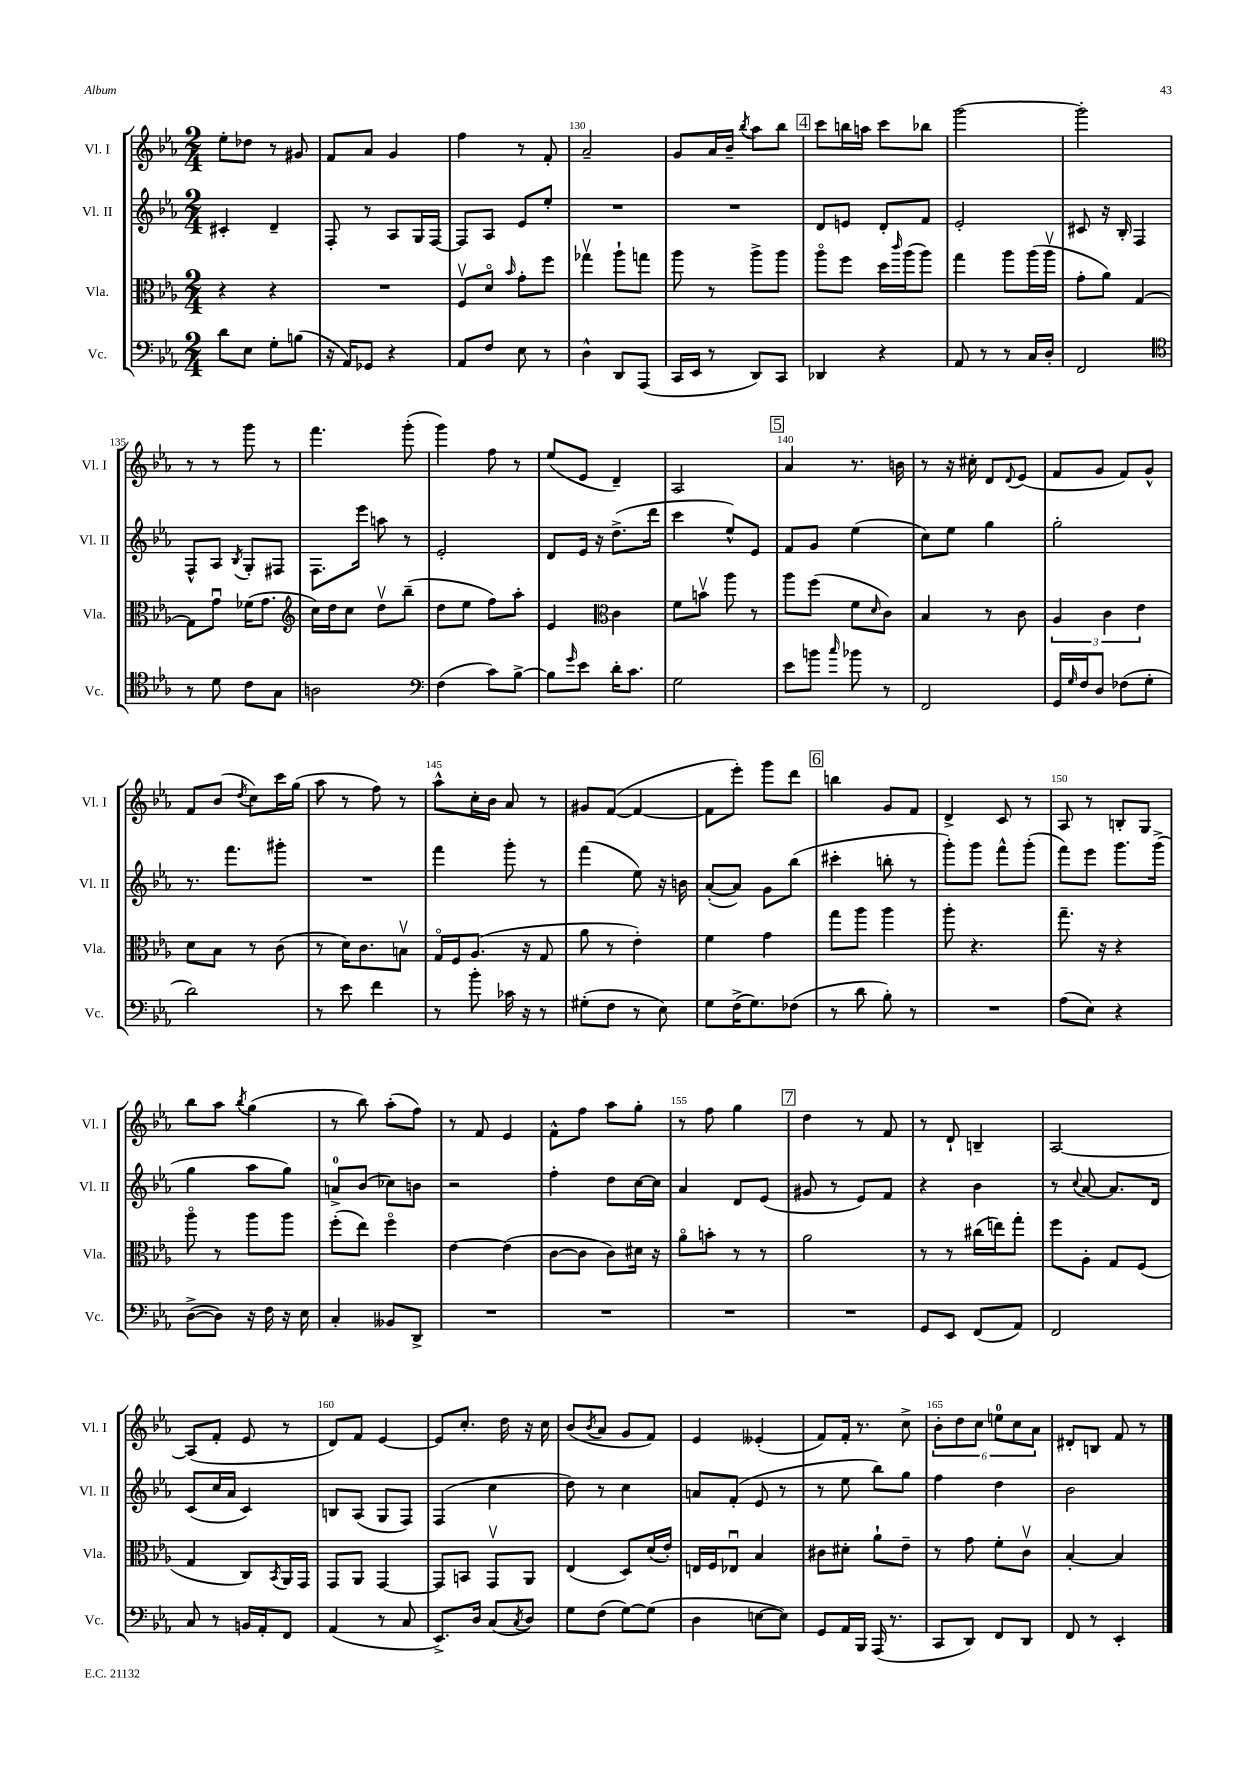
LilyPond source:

<<
\new StaffGroup <<
\new Staff = "s0" \with { instrumentName = "Vl. I" shortInstrumentName = "Vl. I" } {
    \clef treble \key ees \major \numericTimeSignature \time 2/4
    ees''8-. des''8 r8 gis'8 |
    f'8 aes'8 g'4 |
    f''4 r8 f'8-. |
    aes'2-- |
    g'8 aes'16 bes'16-- \acciaccatura { bes''8 } aes''8 bes''8 |
    \mark \markup { \box "4" } c'''8 b''16 a''16 c'''8 bes''8 |
    g'''2~ |
    g'''2-. |
    r8 r8 g'''8 r8 |
    f'''4. g'''8-.( |
    g'''4) f''8 r8 |
    ees''8( ees'8 d'4--) |
    aes2 |
    \mark \markup { \box "5" } aes'4 r8. b'16 |
    r8 r16 cis''16-. d'8 \appoggiatura { d'8 } ees'8( |
    f'8 g'8 f'8) g'8-^ |
    f'8 bes'8( \acciaccatura { d''8 } c''8) c'''16 g''16( |
    aes''8 r8 f''8) r8 |
    aes''8-^ c''16-. bes'16 aes'8 r8 |
    gis'8 f'8~( f'4~ |
    f'8 ees'''8-.) g'''8 d'''8 |
    \mark \markup { \box "6" } b''4 g'8 f'8 |
    d'4-> c'8 r8 |
    aes8 r8 b8-. g8 |
    bes''8 aes''8 \acciaccatura { bes''8 } g''4( |
    r8 bes''8) aes''8-.( f''8) |
    r8 f'8 ees'4 |
    f'8-^ f''8 aes''8 g''8-. |
    r8 f''8 g''4 |
    \mark \markup { \box "7" } d''4 r8 f'8 |
    r8 d'8-! b4-- |
    aes2~ |
    aes8( f'8-. ees'8 r8 |
    d'8) f'8 ees'4~ |
    ees'8 c''8.-. d''16 r16 c''16 |
    bes'8( \acciaccatura { bes'8 } aes'8 g'8 f'8) |
    ees'4 eeses'4-.( |
    f'8) f'16-. r8. c''8-> |
    \tuplet 6/4 { bes'8-. d''8 c''8 e''8-0 c''8 aes'8 } |
    dis'8-. b8 f'8 r8 \bar "|." |
}
\new Staff = "s1" \with { instrumentName = "Vl. II" shortInstrumentName = "Vl. II" } {
    \clef treble \key ees \major \numericTimeSignature \time 2/4
    cis'4-. d'4-- |
    f8-. r8 aes8 g16 f16~ |
    f8 aes8 ees'8 ees''8-. |
    R2 |
    R2 |
    \mark \markup { \box "4" } d'8 e'8 d'8-. f'8 |
    ees'2-. |
    cis'8 r16 bes16-. f4 |
    f8-^ aes8 \acciaccatura { bes8 } g8-. fis8 |
    f8. ees'''16 a''8 r8 |
    ees'2-. |
    d'8 ees'16 r16 d''8.->( d'''16 |
    c'''4 ees''8-^) ees'8 |
    \mark \markup { \box "5" } f'8 g'8 ees''4( |
    c''8) ees''8 g''4 |
    g''2-. |
    r8. f'''8. gis'''8-. |
    R2 |
    f'''4 g'''8-. r8 |
    f'''4( ees''8) r16 b'16 |
    aes'8~-.( aes'8) g'8 bes''8( |
    \mark \markup { \box "6" } cis'''4-. b''8-. r8 |
    g'''8-.) g'''8 f'''8-^ g'''8-.( |
    f'''8) ees'''8 g'''8. g'''16->( |
    g''4 aes''8 g''8) |
    a'8-0-> bes'8( ces''8) b'8 |
    r2 |
    f''4-. d''8 c''16~ c''16 |
    aes'4 d'8 ees'8( |
    \mark \markup { \box "7" } gis'8 r8 ees'8) f'8 |
    r4 bes'4 |
    r8 \appoggiatura { c''8 } aes'8~ aes'8. d'16 |
    c'8( c''16 aes'16 c'4) |
    b8 aes8( g8 f8) |
    f4( c''4 |
    d''8) r8 c''4 |
    a'8 f'8-.( ees'8 r8 |
    r8 ees''8 bes''8) g''8 |
    f''4 d''4 |
    bes'2 \bar "|." |
}
\new Staff = "s2" \with { instrumentName = "Vla." shortInstrumentName = "Vla." } {
    \clef alto \key ees \major \numericTimeSignature \time 2/4
    r4 r4 |
    R2 |
    f8\upbow d'8\flageolet \grace { bes'16 } g'8-. f''8 |
    ges''4\upbow aes''8-! g''8 |
    aes''8 r8 aes''8-> aes''8 |
    \mark \markup { \box "4" } aes''8\flageolet f''8 d''16 \grace { c'''16 } aes''16( aes''8) |
    g''4 aes''8 aes''16( aes''16\upbow |
    g'8-. aes'8) g4~ |
    g8 g'8\downbow fes'16( g'8. |
    \clef treble c''16) d''16 c''8 d''8\upbow bes''8--( |
    d''8 ees''8 f''8) aes''8-. |
    ees'4 \clef alto c'4 |
    f'8 b'8\upbow aes''8 r8 |
    \mark \markup { \box "5" } aes''8 f''8( f'8 \grace { d'16 } c'8) |
    bes4 r8 c'8 |
    \tuplet 3/2 { aes4 c'4 ees'4 } |
    d'8 bes8 r8 c'8( |
    r8 d'16) c'8. b8\upbow |
    g16\flageolet f16 aes8.( r16 g8 |
    aes'8 r8 ees'4-.) |
    f'4 g'4 |
    \mark \markup { \box "6" } g''8 aes''8 aes''4 |
    aes''8-. r4. |
    g''8.-- r16 r4 |
    aes''8\flageolet r8 aes''8 aes''8 |
    f''8-.( ees''8) f''4\flageolet |
    ees'4~ ees'4( |
    c'8~ c'8 c'8) dis'16 r16 |
    aes'8\flageolet b'8-. r8 r8 |
    \mark \markup { \box "7" } aes'2 |
    r8 r8 cis''16( e''16) g''8-. |
    f''8 aes8-. g8 f8( |
    g4 c8) \acciaccatura { bes,8 } aes,16 g,16 |
    g,8 aes,8 g,4~ |
    g,8 b,8 g,8\upbow aes,8 |
    ees4( d8) d'16( ees'16-.) |
    e16 f16 ees8\downbow bes4 |
    cis'8 dis'8-. aes'8-! ees'8-- |
    r8 g'8 f'8-. c'8\upbow |
    bes4~-. bes4 \bar "|." |
}
\new Staff = "s3" \with { instrumentName = "Vc." shortInstrumentName = "Vc." } {
    \clef bass \key ees \major \numericTimeSignature \time 2/4
    d'8 ees8 g8-. b8( |
    r16 aes,16) ges,8 r4 |
    aes,8 f8 ees8 r8 |
    d4-^ d,8 aes,,8( |
    c,16 ees,16 r8 d,8) c,8 |
    \mark \markup { \box "4" } des,4 r4 |
    aes,8 r8 r8 c16 d16-. |
    f,2 |
    \clef tenor r8 d'8 c'8 g8 |
    a2 |
    \clef bass f4( c'8) bes8~-> |
    bes8 \grace { g'16 } ees'8 d'16-. c'8. |
    g2 |
    \mark \markup { \box "5" } ees'8 b'8 \grace { c''16 } bes'8 r8 |
    f,2 |
    g,16 \grace { g16 } f16 d8 fes8( g8-. |
    d'2) |
    r8 ees'8 f'4 |
    r8 bes'8-. ces'16 r16 r8 |
    gis8-.( f8 r8 ees8) |
    g8 f16->( g8.) fes8( |
    \mark \markup { \box "6" } r8 d'8 bes8-.) r8 |
    R2 |
    aes8( ees8) r4 |
    d8~->( d8) r16 f16 r16 ees16 |
    c4-. beses,8 d,8-> |
    R2 |
    R2 |
    R2 |
    \mark \markup { \box "7" } R2 |
    g,8 ees,8 f,8( aes,8) |
    f,2 |
    c8 r8 b,16 aes,16-. f,8 |
    aes,4( r8 c8 |
    ees,8.->) d16 c8( \acciaccatura { c8 } d8) |
    g8 f8( g8~) g8( |
    d4 e8~ e8) |
    g,8 aes,16 bes,,16 aes,,16( r8. |
    c,8 d,8) f,8 d,8 |
    f,8 r8 ees,4-. \bar "|." |
}
>>
>>
\layout { \context { \Score currentBarNumber = #127 \override BarNumber.break-visibility = ##(#f #t #t) barNumberVisibility = #(every-nth-bar-number-visible 5) } }
